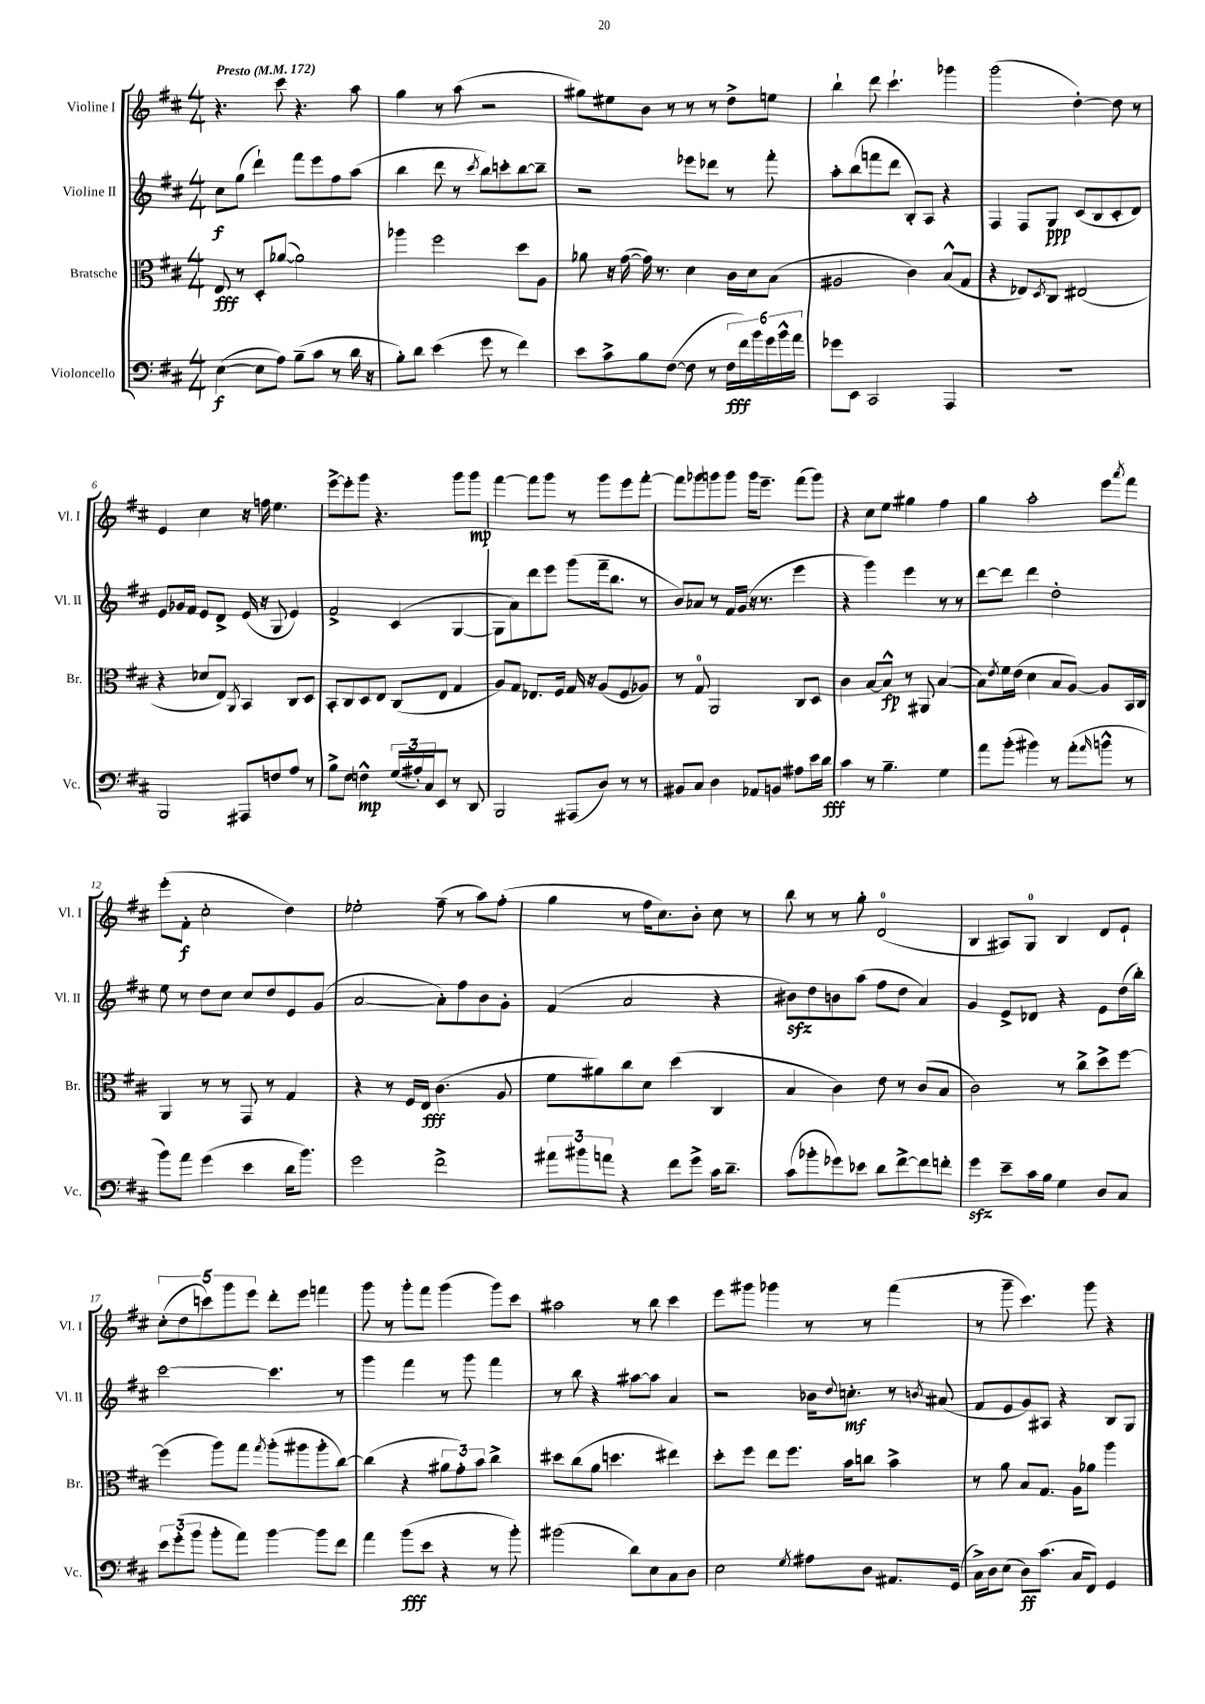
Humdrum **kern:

**kern	**dynam	**kern	**dynam	**kern	**dynam	**kern	**dynam
*part4	*part4	*part3	*part3	*part2	*part2	*part1	*part1
*staff4	*staff4	*staff3	*staff3	*staff2	*staff2	*staff1	*staff1
*I"Violoncello	*	*I"Bratsche	*	*I"Violine II	*	*I"Violine I	*
*I'Vc.	*	*I'Br.	*	*I'Vl. II	*	*I'Vl. I	*
*clefF4	*	*clefC3	*	*clefG2	*	*clefG2	*
*k[f#c#]	*	*k[f#c#]	*	*k[f#c#]	*	*k[f#c#]	*
*M4/4	*	*M4/4	*	*M4/4	*	*M4/4	*
*MM172	*	*MM172	*	*MM172	*	*MM172	*
=1	=1	=1	=1	=1	=1	=1	=1
!	!	!	!	!	!	!LO:TX:a:B:t=Presto	!
([4E\	f	8E/	fff	8cc#\L	f	4.r	.
.	.	8r	.	(8gg\J	.	.	.
8E\L]	.	8D'/L	.	4ddd`\)	.	.	.
8A\J)	.	([8a-X/J	.	.	.	8ccc#\	.
(8B~\L	.	2a-\])	.	8fff#\L	.	4.r	.
8c#\J	.	.	.	8eee\	.	.	.
8r	.	.	.	8ff#\	.	.	.
16d\	.	.	.	(8aa\J	.	8aa\	.
16r	.	.	.	.	.	.	.
=2	=2	=2	=2	=2	=2	=2	=2
8B'\L)	.	4aa-X\	.	4bb\	.	4gg\	.
8d\J	.	.	.	.	.	.	.
(4e\	.	2ff#\	.	8ddd\	.	8r	.
.	.	.	.	8r	.	(8aa\	.
.	.	.	.	8qccc#/	.	.	.
8g\	.	.	.	8bb\L)	.	2r	.
8r	.	.	.	8cccn'\	.	.	.
4f#\)	.	8dd\L	.	[8bb\	.	.	.
.	.	8A\J	.	8bb~\J]	.	.	.
=3	=3	=3	=3	=3	=3	=3	=3
8e\L	.	8a-X\	.	2r	.	8gg#X\L)	.
8c#^\	.	16r	.	.	.	8ee#X\	.
.	.	([16g\	.	.	.	.	.
8B\	.	16g\])	.	.	.	8b\J	.
.	.	8.r	.	.	.	.	.
([8F#\J	.	.	.	.	.	8r	.
8F#\]	.	4d\	.	8eee-X\L	.	8r	.
8r	.	.	.	8ddd-X\J	.	8r	.
24F#\LL	fff	16c#\LL	.	8r	.	8dd^\L	.
24f#\)	.	.	.	.	.	.	.
.	.	16d\J	.	.	.	.	.
24b\	.	.	.	.	.	.	.
24g\	.	(8B\J	.	8fff#'\	.	8een\J	.
24b^^\	.	.	.	.	.	.	.
24a\JJ	.	.	.	.	.	.	.
=4	=4	=4	=4	=4	=4	=4	=4
8g-X\L	.	2A#X/	.	8aa'\L	.	4bb`\	.
8EE\J	.	.	.	(8bb\	.	.	.
2CC#/	.	.	.	8fffn\	.	8ddd\	.
.	.	.	.	8ddd\J	.	4.ccc#`\	.
.	.	4c#\)	.	8B'/L)	.	.	.
.	.	.	.	8A/J	.	.	.
4AAA/	.	(8B^^/L	.	4r	.	4ggg-X\	.
.	.	8G/J	.	.	.	.	.
=5	=5	=5	=5	=5	=5	=5	=5
1r	.	4r	.	4F#/	.	(2ggg\	.
.	.	8E-X/L)	.	8F#/L	.	.	.
.	.	8qD/	.	.	.	.	.
.	.	8C#/J	.	8G/J	ppp	.	.
.	.	(2E#X/	.	(8c#/L	.	[4dd'\)	.
.	.	.	.	8B/	.	.	.
.	.	.	.	8c#'/	.	8dd\]	.
.	.	.	.	8d/J)	.	8r	.
!!LO:LB:g=z
=6	=6	=6	=6	=6	=6	=6	=6
2BBB/	.	4r	.	8e/L	.	4e/	.
.	.	.	.	16g-X/L	.	.	.
.	.	.	.	16f#/JJ	.	.	.
.	.	8d-X/L	.	8e/L	.	4cc#\	.
.	.	8E/J)	.	8d^/J	.	.	.
.	.	8qAA/	.	.	.	.	.
8AAA#X/L	.	4BB/	.	(16e/	.	16r	.
.	.	.	.	16r	.	16ffn\	.
8Fn/	.	.	.	8G/	.	4.ee\	.
8A/J	.	8C#/L	.	4e/)	.	.	.
8r	.	8D/J	.	.	.	.	.
=7	=7	=7	=7	=7	=7	=7	=7
8B^\L	.	8BB'/L	.	2f#^/	.	[8eee^\L	.
8F#\J	.	8C#/	.	.	.	8eee'\]	.
4Fn^^\	mp	8D/	.	.	.	8ggg\J	.
.	.	8E/J	.	.	.	4.r	.
(24G/LL	.	(8C#/L	.	(4c#/	.	.	.
24A#X'/)	.	.	.	.	.	.	.
24C#/J	.	.	.	.	.	.	.
8EE/J	.	8E/J	.	.	.	.	.
8r	.	4G/	.	[4G/	.	8ggg\L	.
8DD/	.	.	.	.	.	8ggg\J	mp
=8	=8	=8	=8	=8	=8	=8	=8
2BBB/	.	8A/L)	.	8G\L]	.	[4fff#\	.
.	.	8G/J	.	8a\)	.	.	.
.	.	8.E-X/L	.	8ddd\	.	8fff#\L]	.
.	.	.	.	8eee\J	.	8ggg\J	.
.	.	16F#/Jk	.	.	.	.	.
(8AAA#X/L	.	16G/	.	(8ggg\L	.	8r	.
.	.	16r	.	.	.	.	.
8D/J)	.	(8A/L	.	16fff#~\k	.	8ggg\L	.
.	.	.	.	8.bb\J	.	.	.
8r	.	8F#/	.	.	.	8eee\	.
8r	.	8A-X/J)	.	8r	.	[8fff#'\J	.
=9	=9	=9	=9	=9	=9	=9	=9
8BB#X/L	.	8r	.	8b/L)	.	8fff#\L]	.
8C#/J	.	8G/	.	8a-X/J	.	8ggg-X\	.
4D\	.	2AA/	.	8r	.	8gggn\	.
.	.	.	.	16f#/LL	.	8ggg\J	.
.	.	.	.	(16g/JJ	.	.	.
8AA-X/L	.	.	.	16r	.	16ggg\KL	.
.	.	.	.	8.r	.	8.eee~\J	.
8BBn/J	.	.	.	.	.	.	.
8A#X\L	.	8C#/L	.	4eee\	.	(8fff#\L	.
16e\L	.	8D/J	.	.	.	8ggg\J)	.
16d\JJ	fff	.	.	.	.	.	.
=10	=10	=10	=10	=10	=10	=10	=10
4c#\	.	4c#\	.	4r	.	4r	.
8r	.	[8B/L	.	4ggg\)	.	8cc#\L	.
4.B~\	.	8B^^/J]	fp	.	.	8ee\J	.
.	.	8r	.	4eee\	.	4gg#X\	.
.	.	8AA#X/	.	.	.	.	.
4G\	.	([4B/	.	8r	.	4ff#\	.
.	.	.	.	8r	.	.	.
=11	=11	=11	=11	=11	=11	=11	=11
8a\L	.	8B\L])	.	[8ddd\L	.	4gg\	.
.	.	8qe/	.	.	.	.	.
(8b'\J	.	16f#\L	.	8ddd\J]	.	.	.
.	.	(16e\JJ	.	.	.	.	.
4b#X\)	.	4d\	.	4ddd\	.	2aa'\	.
8r	.	8B/L	.	2dd'\	.	.	.
(8a'\L	.	[8A/J)	.	.	.	.	.
16qqa/	.	.	.	.	.	.	.
8bn^^\J	.	8A/L]	.	.	.	8eee\L	.
.	.	.	.	.	.	8qaaa/	.
8r	.	16BB/L	.	.	.	8fff#\J	.
.	.	16C#/JJ	.	.	.	.	.
!!LO:LB:g=z
=12	=12	=12	=12	=12	=12	=12	=12
8b\L)	.	4AA/	.	8ee\	.	(8eee'\L	.
8a\J	.	.	.	8r	.	8f#'\J	f
(4g\	.	8r	.	8dd\L	.	2cc#'\	.
.	.	8r	.	8cc#\J	.	.	.
4e\	.	8GG/	.	8cc#/L	.	.	.
.	.	8r	.	8dd/	.	.	.
16d\KL	.	4G/	.	8e/	.	4dd\)	.
8.b\J)	.	.	.	.	.	.	.
.	.	.	.	(8g/J	.	.	.
=13	=13	=13	=13	=13	=13	=13	=13
2g\	.	4r	.	[2a/	.	2ee-X'\	.
.	.	8r	.	.	.	.	.
.	.	16F#/LL	.	.	.	.	.
.	.	16E/JJ	fff	.	.	.	.
2f#^\	.	(4.c#\	.	8a'\L])	.	(8ff#~\	.
.	.	.	.	8ff#\	.	8r	.
.	.	.	.	8b\	.	8aa\L)	.
.	.	8A/	.	8g'\J	.	(8ff#'\J	.
=14	=14	=14	=14	=14	=14	=14	=14
12a#X\L	.	8f#\L	.	(4f#/	.	4gg\	.
12b#X\	.	.	.	.	.	.	.
.	.	8a#X\)	.	.	.	.	.
12an\J	.	.	.	.	.	.	.
4r	.	8cc#\	.	2a/	.	8r	.
.	.	8d\J	.	.	.	16ff#\KL	.
.	.	.	.	.	.	8.cc#\)	.
8f#\L	.	(4dd\	.	.	.	.	.
8g^\J	.	.	.	.	.	8b'\J	.
16c#\KL	.	4C#/	.	4r	.	8cc#\	.
8.d~\J	.	.	.	.	.	.	.
.	.	.	.	.	.	8r	.
=15	=15	=15	=15	=15	=15	=15	=15
(8c#\L	.	4B/	.	8b#Xzz\L)	.	8bb\	.
8b-X'\	.	.	.	8dd\	.	8r	.
8g-X\)	.	4c#\)	.	8bn\	.	8r	.
8e-X\J	.	.	.	(8aa\J	.	8gg'\	.
8d\L	.	8e\	.	8ff#\L	.	(2d/	.
[8f#^\	.	8r	.	8dd\J	.	.	.
8f#\]	.	(8c#/L	.	4a/)	.	.	.
8fn'\J	.	8B/J	.	.	.	.	.
=16	=16	=16	=16	=16	=16	=16	=16
4gzz\	.	2c#\)	.	4g/	.	4B/	.
8e~\L	.	.	.	8e^/L	.	8A#X/L)	.
16c#\L	.	.	.	8d-X/J	.	8G/J	.
16B\JJ	.	.	.	.	.	.	.
4G\	.	8r	.	4r	.	4B/	.
.	.	8cc#^\L	.	.	.	.	.
8D/L	.	8dd^\	.	8e\L	.	8d/L	.
8C#/J	.	[8ff#\J	.	(16dd\L	.	8e`/J	.
.	.	.	.	16bb'\JJ)	.	.	.
!!LO:LB:g=z
=17	=17	=17	=17	=17	=17	=17	=17
12e\L	.	(4ff#\]	.	[2ccc#\	.	(10cc#'\L	.
(12g'\	.	.	.	.	.	.	.
.	.	.	.	.	.	10dd\	.
12b\J	.	.	.	.	.	.	.
.	.	.	.	.	.	10cccn\)	.
8b'\L	.	8aa\L)	.	.	.	.	.
.	.	.	.	.	.	10ggg\	.
8a\J)	.	8gg\J	.	.	.	.	.
.	.	.	.	.	.	10eee\J	.
.	.	8qgg/	.	.	.	.	.
[4b\	.	(8aa'\L	.	4.ccc#\]	.	8ddd'\L	.
.	.	8aa#X\	.	.	.	8eee\J	.
8b\L]	.	8aa#'\	.	.	.	4fffn\	.
8f#\J	.	[8cc#\J)	.	8r	.	.	.
=18	=18	=18	=18	=18	=18	=18	=18
4a\	.	(4cc#\]	.	4ggg\	.	8ggg\	.
.	.	.	.	.	.	8r	.
(8b\L	fff	4r	.	4fff#\	.	8ggg'\L	.
8e\J	.	.	.	.	.	8fff#\J	.
4r	.	12a#X\L	.	8r	.	(4ggg\	.
.	.	12g'\)	.	.	.	.	.
.	.	.	.	8ggg\	.	.	.
.	.	12b\J	.	.	.	.	.
8r	.	4cc#^\	.	4fff#\	.	8ggg\L)	.
8b'\)	.	.	.	.	.	8ccc#\J	.
=19	=19	=19	=19	=19	=19	=19	=19
(2b#X\	.	8dd#X\L	.	8r	.	2aa#X\	.
.	.	(8cc#\	.	8bb\	.	.	.
.	.	8a\J	.	4r	.	.	.
.	.	4.ddn\	.	.	.	.	.
8d\L)	.	.	.	[8aa#X\L	.	8r	.
8E\	.	.	.	8aa#\J]	.	8bb\	.
8C#\	.	4ee#X\)	.	4a/	.	4ccc#\	.
8D\J	.	.	.	.	.	.	.
=20	=20	=20	=20	=20	=20	=20	=20
2E\	.	8dd'\L	.	2r	.	8eee\L	.
.	.	8ff#\J	.	.	.	8ggg#X\J	.
.	.	8ee\L	.	.	.	4ggg-X\	.
.	.	8.ff#\J	.	.	.	.	.
8qG/	.	.	.	.	.	.	.
8A#X\L	.	.	.	16b-X\KL	.	8r	.
.	.	.	.	8qqdd/	.	.	.
.	.	16b\KL	.	8.ccn'\J	mf	.	.
8D\J	.	8ccn\J	.	.	.	8r	.
8.AA#X/L	.	4b^\	.	8r	.	(4fff#\	.
.	.	.	.	8qbn/	.	.	.
.	.	.	.	(8a#X/	.	.	.
(16GG/Jk	.	.	.	.	.	.	.
=21	=21	=21	=21	=21	=21	=21	=21
16C#^\LL)	.	8r	.	8f#/L	.	8r	.
16D\J	.	.	.	.	.	.	.
(8E\J	.	8a\	.	8e/	.	8ggg~\	.
8D\L)	ff	8B/L	.	8g/)	.	4.ccc#\)	.
(8.c#\J	.	8.G/J	.	8A#X/J	.	.	.
.	.	.	.	4r	.	.	.
16C#/KL	.	16A\KL	.	.	.	.	.
8FF#/J)	.	8a-X\J	.	.	.	8ggg\	.
4GG/	.	4aa\	.	8B/L	.	4r	.
.	.	.	.	8G/J	.	.	.
==	==	==	==	==	==	==	==
*-	*-	*-	*-	*-	*-	*-	*-
